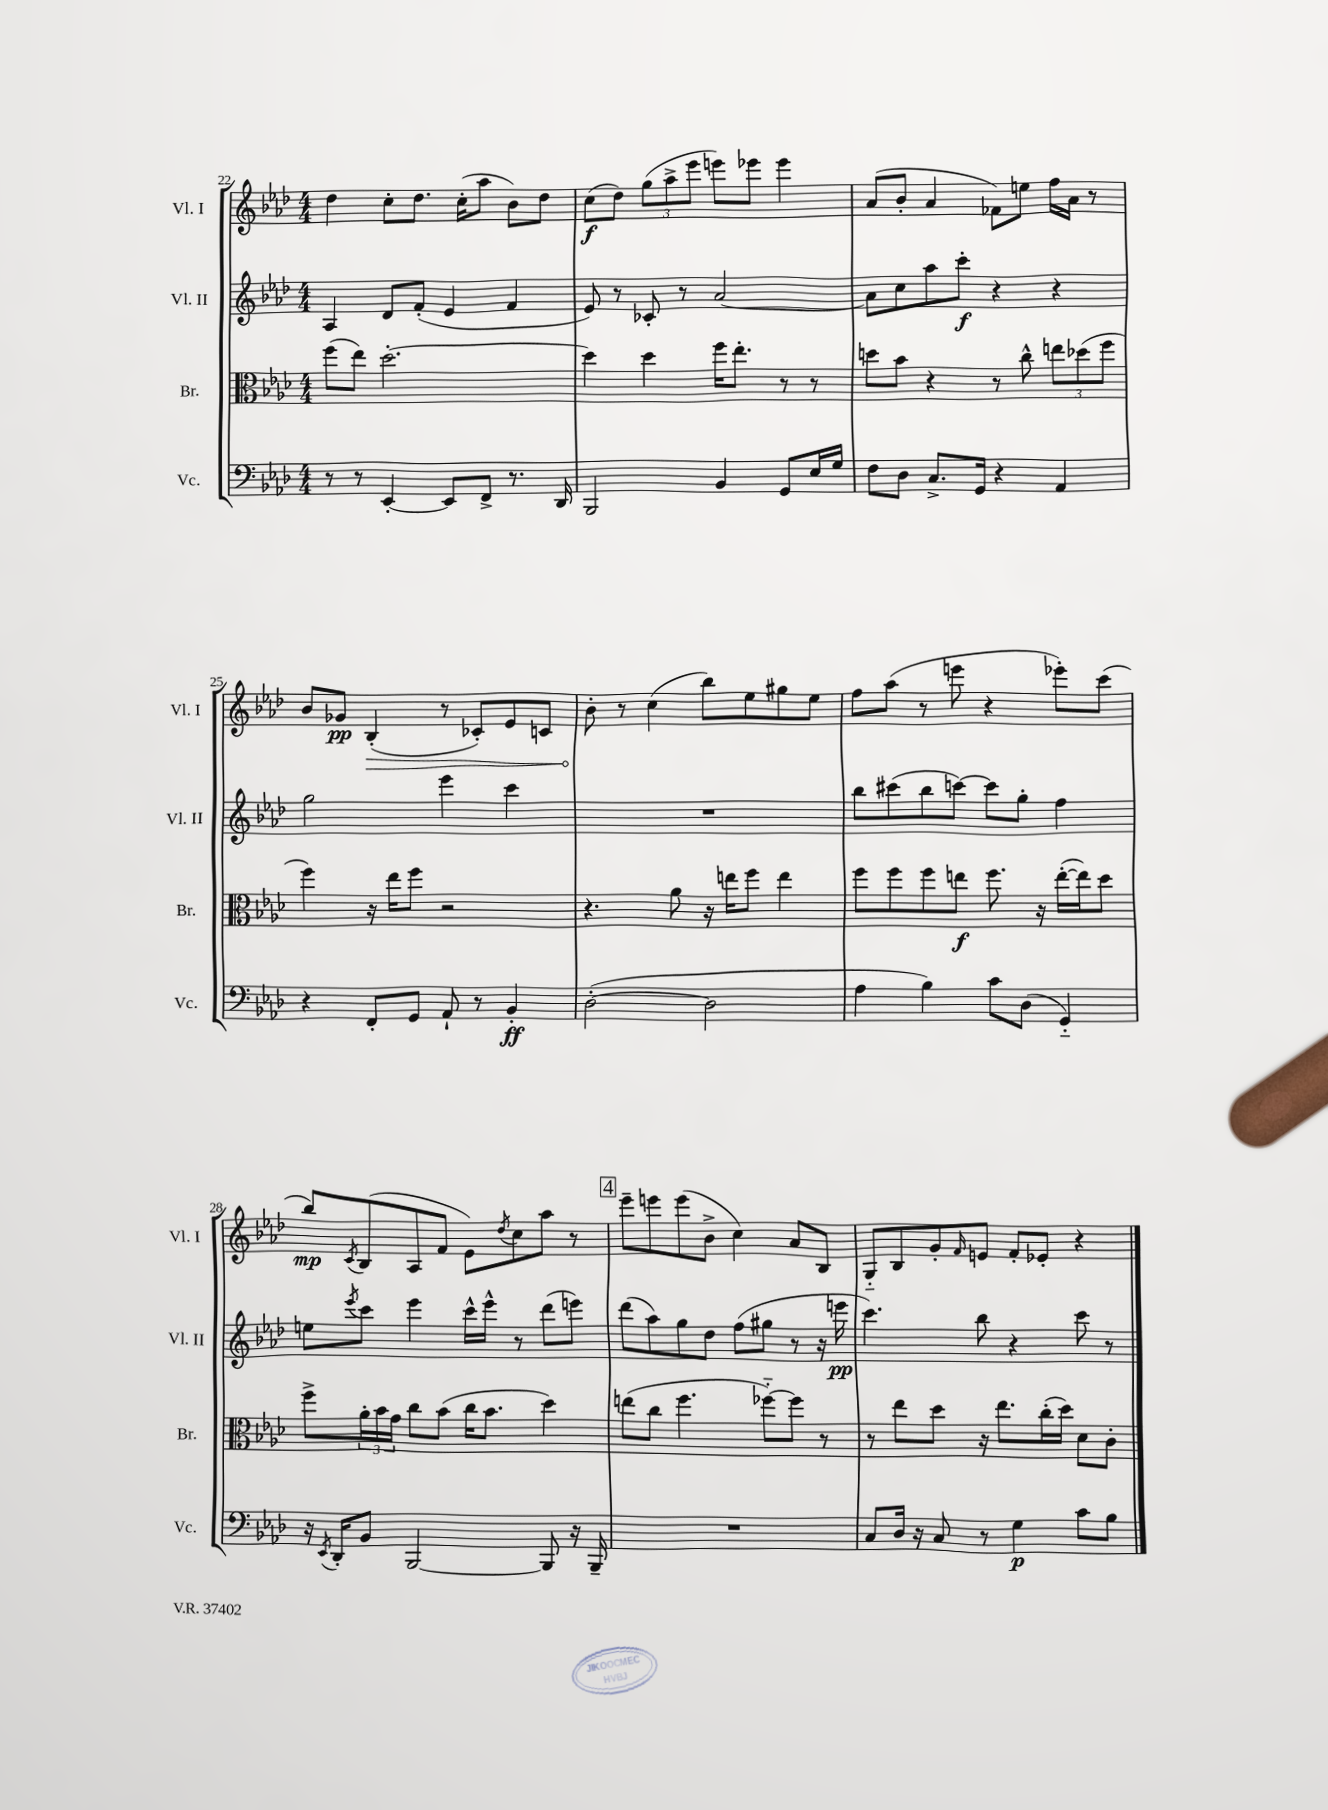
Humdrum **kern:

**kern	**dynam	**kern	**dynam	**kern	**dynam	**kern	**dynam
*part4	*part4	*part3	*part3	*part2	*part2	*part1	*part1
*staff4	*staff4	*staff3	*staff3	*staff2	*staff2	*staff1	*staff1
*I"Vc.	*	*I"Br.	*	*I"Vl. II	*	*I"Vl. I	*
*I'Vc.	*	*I'Br.	*	*I'Vl. II	*	*I'Vl. I	*
*clefF4	*	*clefC3	*	*clefG2	*	*clefG2	*
*k[b-e-a-d-]	*	*k[b-e-a-d-]	*	*k[b-e-a-d-]	*	*k[b-e-a-d-]	*
*M4/4	*	*M4/4	*	*M4/4	*	*M4/4	*
=22	=22	=22	=22	=22	=22	=22	=22
8r	.	(8ff\L	.	4A-/	.	4dd-\	.
8r	.	8ee-\J)	.	.	.	.	.
[4EE-'/	.	[2.dd-'\	.	8d-/L	.	8cc'\L	.
.	.	.	.	(8f'/J	.	8.dd-\J	.
8EE-/L]	.	.	.	4e-/	.	.	.
.	.	.	.	.	.	(16cc'\KL	.
8FF^/J	.	.	.	.	.	8aa-\J	.
8.r	.	.	.	4f/	.	8b-\L)	.
.	.	.	.	.	.	8dd-\J	.
16DD-/	.	.	.	.	.	.	.
=23	=23	=23	=23	=23	=23	=23	=23
2BBB-/	.	4dd-\]	.	8e-/)	.	(8cc\L	f
.	.	.	.	8r	.	8dd-\J)	.
.	.	4dd-\	.	8c-X'/	.	(12gg\L	.
.	.	.	.	.	.	12aa-^\	.
.	.	.	.	8r	.	.	.
.	.	.	.	.	.	12eee-\J	.
4BB-/	.	16ff\KL	.	[2a-/	.	8eeen\L)	.
.	.	8.ee-'\J	.	.	.	.	.
.	.	.	.	.	.	8eee-X\J	.
8GG/L	.	8r	.	.	.	4eee-\	.
16E-/L	.	8r	.	.	.	.	.
16G/JJ	.	.	.	.	.	.	.
=24	=24	=24	=24	=24	=24	=24	=24
8F\L	.	8ddn\L	.	8a-\L]	.	(8a-/L	.
8D-\J	.	8b-\J	.	8cc\	.	8b-'/J	.
8.C^/L	.	4r	.	8aa-\	.	4a-/	.
.	.	.	.	8ccc'\J	f	.	.
16GG/Jk	.	.	.	.	.	.	.
4r	.	8r	.	4r	.	8f-X\L)	.
.	.	8cc^^\	.	.	.	8een\J	.
4AA-/	.	12een\L	.	4r	.	16ff\LL	.
.	.	.	.	.	.	16a-\JJ	.
.	.	(12dd-X\	.	.	.	.	.
.	.	.	.	.	.	8r	.
.	.	12ff\J	.	.	.	.	.
!!LO:LB:g=z
=25	=25	=25	=25	=25	=25	=25	=25
4r	.	4ff\)	.	2gg\	.	8b-/L	.
.	.	.	.	.	.	8g-X/J	pp
!	!	!	!	!	!	!	!LO:HP:b
8FF'/L	.	16r	.	.	.	(4B-'/	>
.	.	16ee-\KL	.	.	.	.	.
8GG/J	.	8ff\J	.	.	.	.	.
8AA-`/	.	2r	.	4eee-\	.	8r	.
8r	.	.	.	.	.	8c-X'/L)	.
4BB-'/	ff	.	.	4ccc\	.	8e-/	.
.	.	.	.	.	.	8cn/J	.
=26	=26	=26	=26	=26	=26	=26	=26
([2D-'\	.	4.r	.	1r	.	8b-'\	.
.	.	.	.	.	.	8r	]
.	.	.	.	.	.	(4cc\	.
.	.	8a-\	.	.	.	.	.
2D-\]	.	16r	.	.	.	8bb-\L)	.
.	.	16een\KL	.	.	.	.	.
.	.	8ff\J	.	.	.	8ee-\	.
.	.	4ee\	.	.	.	8gg#X\	.
.	.	.	.	.	.	8ee-\J	.
=27	=27	=27	=27	=27	=27	=27	=27
4A-\	.	8ff\L	.	8bb-\L	.	8ff\L	.
.	.	8ff\	.	(8ccc#X\	.	(8aa-\J	.
4B-\)	.	8ff\	.	8bb-\	.	8r	.
.	.	8een\J	f	[8cccn\J)	.	8eeen\	.
8c\L	.	8.ff\	.	8ccc\L]	.	4r	.
(8D-\J	.	.	.	8gg'\J	.	.	.
.	.	16r	.	.	.	.	.
4GG/)	.	([16ee'\LL	.	4ff\	.	8eee-X'\L)	.
.	.	16ee\J])	.	.	.	.	.
.	.	8dd-\J	.	.	.	(8ccc\J	.
!!LO:LB:g=z
=28	=28	=28	=28	=28	=28	=28	=28
16r	.	8ff^\L	.	8een\L	.	8bb-/L)	mp
8qEE-/	.	.	.	.	.	.	.
16DD-'/KL	.	.	.	.	.	.	.
.	.	.	.	8qeee-/	.	8qc/	.
8BB-/J	.	24a-'\L	.	8ccc\J	.	(8B-/	.
.	.	24b-\	.	.	.	.	.
.	.	24g\JJ	.	.	.	.	.
[2BBB-/	.	8cc\L	.	4eee-\	.	8A-/	.
.	.	(8b-\J	.	.	.	8f/J	.
.	.	16cc\KL	.	16ccc^^\LL	.	8e-\L)	.
.	.	8.b-\J	.	16eee-^^\JJ	.	.	.
.	.	.	.	.	.	8qdd-/	.
.	.	.	.	8r	.	8cc\	.
8BBB-/]	.	4dd-\)	.	(8ddd-\L	.	8aa-\J	.
16r	.	.	.	8eeen\J)	.	8r	.
16BBB-~/	.	.	.	.	.	.	.
!!LO:REH:place=s1:t=4
=29	=29	=29	=29	=29	=29	=29	=29
1r	.	(8een\L	.	(8ddd-\L	.	8eee-~\L	.
.	.	8cc\J	.	8aa-\)	.	8eeen\	.
.	.	4.ff\	.	8gg\	.	(8eee\	.
.	.	.	.	8dd-\J	.	8b-^\J	.
.	.	.	.	(8ff\L	.	4cc\)	.
.	.	[8ff-X\L)	.	8gg#X\J	.	.	.
.	.	8ff-\J]	.	8r	.	8a-/L	.
.	.	8r	.	16r	.	8B-/J	.
.	.	.	.	16eeen\	pp	.	.
=30	=30	=30	=30	=30	=30	=30	=30
8C/L	.	8r	.	4.ccc\)	.	8G/L	.
16D-/Jk	.	8ee-\L	.	.	.	8B-/	.
16r	.	.	.	.	.	.	.
8C/	.	8dd-\J	.	.	.	8g'/	.
.	.	.	.	.	.	16qqf/	.
8r	.	16r	.	8bb-\	.	8en/J	.
.	.	8.ee-\L	.	.	.	.	.
4G\	p	.	.	4r	.	8f'/L	.
.	.	(16cc'\L	.	.	.	8e-X'/J	.
.	.	16dd-\JJ)	.	.	.	.	.
8c\L	.	8d-\L	.	8ccc\	.	4r	.
8B-\J	.	8c'\J	.	8r	.	.	.
==	==	==	==	==	==	==	==
*-	*-	*-	*-	*-	*-	*-	*-
